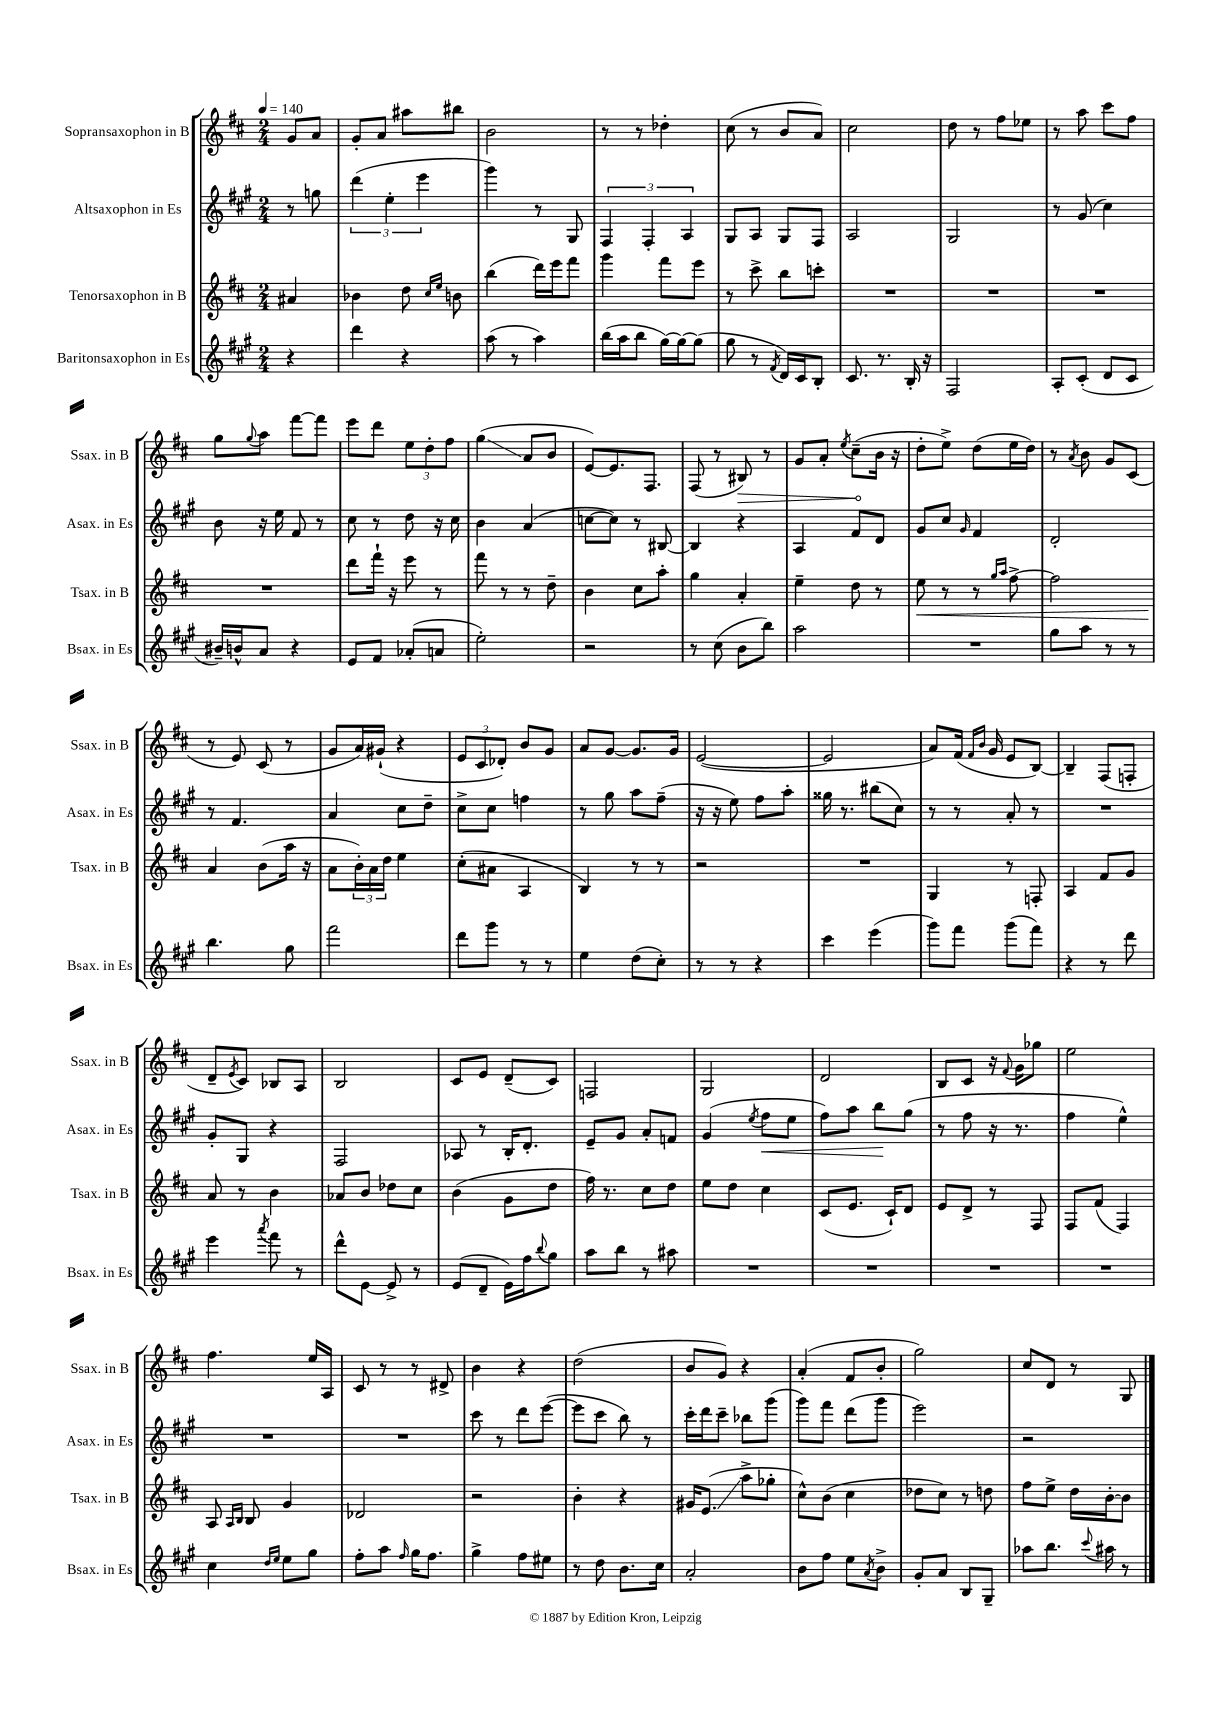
<<
\new StaffGroup <<
\new Staff = "s0" \with { instrumentName = "Sopransaxophon in B" shortInstrumentName = "Ssax. in B" } {
    \clef treble \key d \major \numericTimeSignature \time 2/4 \partial 4 \tempo 4 = 140
    g'8 a'8 |
    g'8-. a'8 ais''8 bis''8 |
    b'2 |
    r8 r8 des''4-. |
    cis''8( r8 b'8 a'8) |
    cis''2 |
    d''8 r8 fis''8 ees''8 |
    r8 a''8 cis'''8 fis''8 |
    g''8 \appoggiatura { g''8 } a''8 fis'''8~ fis'''8 |
    e'''8 d'''8 \tuplet 3/2 { e''8 d''8-. fis''8 } |
    g''4\glissando( a'8 b'8 |
    e'8~) e'8. fis8. |
    fis8( r8 \once \override Hairpin.circled-tip = ##t bis8\>) r8 |
    g'8 a'8-. \acciaccatura { e''8 } cis''8--\!( b'16 r16 |
    d''8-. e''8->) d''8( e''16 d''16) |
    r8 \acciaccatura { a'8 } b'8 g'8 cis'8( |
    r8 e'8) cis'8( r8 |
    g'8 a'16) gis'16-!( r4 |
    \tuplet 3/2 { e'8 cis'8 des'8-.) } b'8 g'8 |
    a'8 g'8~ g'8. g'16 |
    e'2~( |
    e'2 |
    a'8) fis'16( \grace { fis'16 b'16 } g'16 e'8 b8~) |
    b4-- fis8( f8-. |
    d'8-- \acciaccatura { e'8 } cis'8) bes8 a8 |
    b2 |
    cis'8 e'8 d'8--( cis'8) |
    f2 |
    g2 |
    d'2 |
    b8 cis'8 r16 \appoggiatura { fis'8 } g'16 ges''8 |
    e''2 |
    fis''4. e''16 a16 |
    cis'8 r8 r8 dis'8-> |
    b'4 r4 |
    d''2( |
    b'8 g'8) r4 |
    a'4-.( fis'8 b'8-. |
    g''2) |
    cis''8 d'8 r8 g8 \bar "|." |
}
\new Staff = "s1" \with { instrumentName = "Altsaxophon in Es" shortInstrumentName = "Asax. in Es" } {
    \clef treble \key a \major \numericTimeSignature \time 2/4 \partial 4
    r8 g''8 |
    \tuplet 3/2 { d'''4( e''4-. e'''4 } |
    gis'''4) r8 gis8 |
    \tuplet 3/2 { fis4 fis4-. a4 } |
    gis8 a8 gis8 fis8 |
    a2 |
    gis2 |
    r8 gis'8( cis''4) |
    b'8 r16 e''16 fis'8 r8 |
    cis''8 r8 d''8 r16 cis''16 |
    b'4 a'4( |
    c''8~ c''8) r8 bis8~ |
    bis4 r4 |
    a4 fis'8 d'8 |
    gis'8 cis''8 \grace { gis'16 } fis'4 |
    d'2-. |
    r8 fis'4. |
    a'4 cis''8 d''8-- |
    cis''8-> cis''8 f''4 |
    r8 gis''8 a''8 fis''8--( |
    r16 r16 e''8) fis''8 a''8-. |
    gisis''16 r8. bis''8( cis''8) |
    r8 r8 a'8-. r8 |
    R2 |
    gis'8-. gis8 r4 |
    fis2 |
    aes8 r8 b16-. d'8.-. |
    e'8-- gis'8 a'8-. f'8 |
    gis'4( \acciaccatura { e''8 } fis''8\< e''8 |
    fis''8) a''8 b''8\! gis''8( |
    r8 fis''8 r16 r8. |
    fis''4 e''4-^) |
    R2 |
    R2 |
    cis'''8 r8 d'''8 e'''8~( |
    e'''8 cis'''8 b''8) r8 |
    cis'''16-. d'''16 cis'''8-- bes''8 gis'''8( |
    gis'''8) fis'''8 d'''8( gis'''8 |
    e'''2) |
    r2 \bar "|." |
}
\new Staff = "s2" \with { instrumentName = "Tenorsaxophon in B" shortInstrumentName = "Tsax. in B" } {
    \clef treble \key d \major \numericTimeSignature \time 2/4 \partial 4
    ais'4 |
    bes'4 d''8 \grace { cis''16 e''16 } b'8 |
    b''4( d'''16) e'''16 fis'''8 |
    g'''4 fis'''8 e'''8 |
    r8 cis'''8-> b''8 c'''8-. |
    R2 |
    R2 |
    R2 |
    R2 |
    d'''8 fis'''16-! r16 e'''8 r8 |
    fis'''8 r8 r8 d''8-- |
    b'4 cis''8 a''8-. |
    g''4 a'4-. |
    e''4-- d''8 r8 |
    e''8\< r8 r8 \grace { g''16 a''16 } fis''8~-> |
    fis''2 |
    a'4\! b'8( a''16 r16 |
    a'8 \tuplet 3/2 { b'16-.) a'16 d''16 } e''4 |
    cis''8-.( ais'8 a4 |
    b4) r8 r8 |
    r2 |
    R2 |
    g4 r8 f8-. |
    a4 fis'8 g'8 |
    a'8 r8 b'4 |
    aes'8 b'8 des''8 cis''8 |
    b'4( g'8 d''8 |
    fis''16) r8. cis''8 d''8 |
    e''8 d''8 cis''4 |
    cis'8( e'8. cis'16-!) d'8 |
    e'8 d'8-> r8 fis8 |
    fis8 fis'8( fis4) |
    a8 \grace { a16 b16 } b8 g'4 |
    des'2 |
    r2 |
    b'4-. r4 |
    gis'16 e'8.\glissando( a''8-> ges''8-. |
    cis''8-^) b'8( cis''4 |
    des''8 cis''8) r8 d''8 |
    fis''8 e''8-> d''16 b'16~-. b'8 \bar "|." |
}
\new Staff = "s3" \with { instrumentName = "Baritonsaxophon in Es" shortInstrumentName = "Bsax. in Es" } {
    \clef treble \key a \major \numericTimeSignature \time 2/4 \partial 4
    r4 |
    d'''4 r4 |
    a''8( r8 a''4) |
    b''16( a''16 b''8 gis''16~) gis''16~ gis''8( |
    gis''8 r8 \acciaccatura { fis'8 } d'16) cis'16 b8-. |
    cis'8. r8. b16-. r16 |
    fis2 |
    a8-. cis'8-.( d'8 cis'8 |
    bis'16--) b'16-^ a'8 r4 |
    e'8 fis'8 aes'8-.( a'8 |
    e''2-.) |
    r2 |
    r8 cis''8( b'8 b''8) |
    a''2 |
    R2 |
    gis''8 a''8 r8 r8 |
    b''4. gis''8 |
    fis'''2 |
    d'''8 gis'''8 r8 r8 |
    e''4 d''8( cis''8-.) |
    r8 r8 r4 |
    cis'''4 e'''4( |
    gis'''8) fis'''8 gis'''8( fis'''8) |
    r4 r8 d'''8 |
    e'''4 \acciaccatura { a'''8 } fis'''8 r8 |
    d'''8-^ e'8~ e'8-> r8 |
    e'8( d'8-- e'16) fis''16 \appoggiatura { b''8 } gis''8 |
    a''8 b''8 r8 ais''8 |
    R2 |
    R2 |
    R2 |
    R2 |
    cis''4 \grace { d''16 e''16 } e''8 gis''8 |
    fis''8-. a''8 \grace { fis''16 } gis''16 fis''8. |
    gis''4-> fis''8 eis''8 |
    r8 d''8 b'8. cis''16 |
    a'2-. |
    b'8 fis''8 e''8 \acciaccatura { a'8 } b'8-> |
    gis'8-. a'8 b8 gis8-- |
    aes''8 b''8. \appoggiatura { cis'''8 } ais''16 r8 \bar "|." |
}
>>
>>
\layout { \context { \Score \remove "Bar_number_engraver" } }
